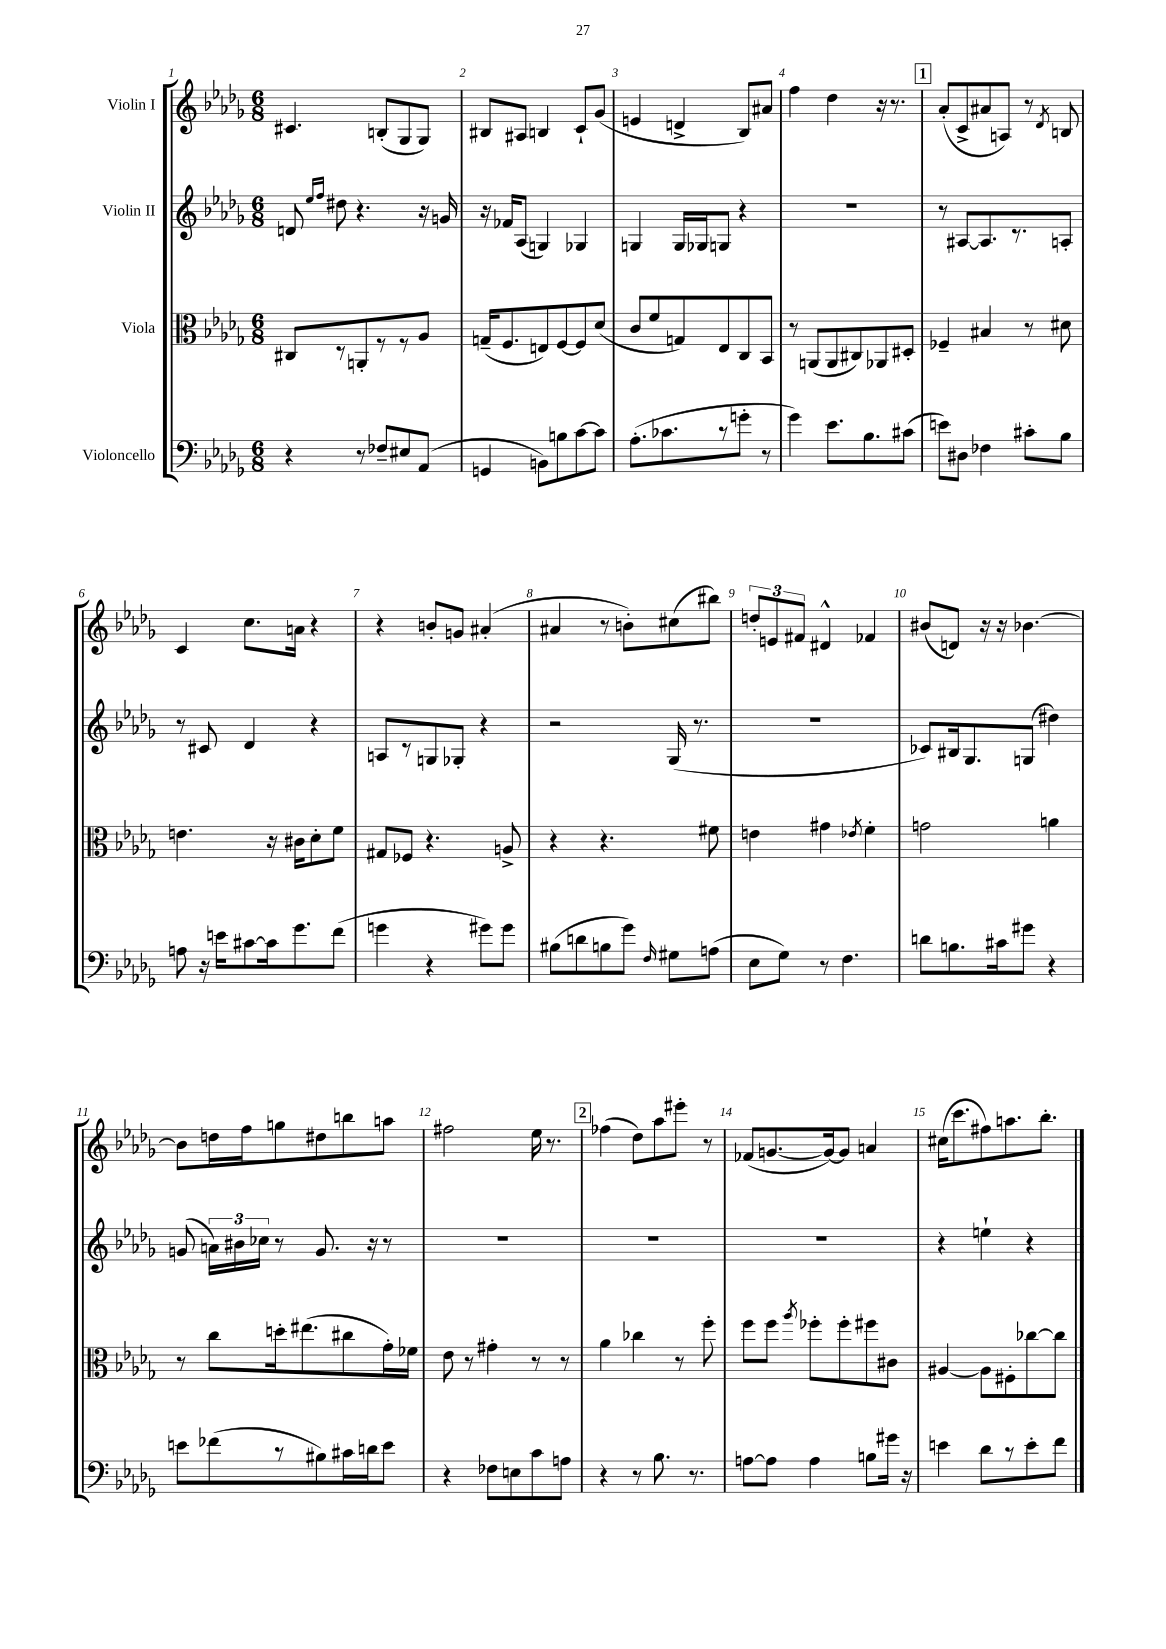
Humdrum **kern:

**kern	**kern	**kern	**kern
*staff4	*staff3	*staff2	*staff1
*clefF4	*clefC3	*clefG2	*clefG2
*k[b-e-a-d-g-]	*k[b-e-a-d-g-]	*k[b-e-a-d-g-]	*k[b-e-a-d-g-]
*M6/8	*M6/8	*M6/8	*M6/8
4r	8C#	8d	4.c#
.	.	16qqee-	.
.	.	16qqff	.
.	8r	8dd#	.
8r	8AA'	4.r	.
8F-~	8r	.	(8B'
8E#	8r	.	8G-
(8AA-	8A-	16r	8G-)
.	.	16g	.
=	=	=	=
4GG	(16G~	16r	8B#
.	8.F	16f-	.
.	.	(8A-	8A#
8BB)	8E)	4G)	4B
8B	[8F	.	.
[8c	8F]	4G-	8c`
8c]	(8d-	.	(8g-
=	=	=	=
(8.A-'	8c	4G	4e
.	8f	.	.
8.c-	.	.	.
.	8G)	16G	4d^
.	.	16G-	.
8r	8E-	8G	.
8g'	8C	4r	8B-)
8r	8BB-	.	8a#
=	=	=	=
4g-)	8r	2.r	4ff
.	(8AA	.	.
8.e-	8AA	.	4dd-
.	8C#)	.	.
8.B-	.	.	.
.	8AA-	.	16r
.	.	.	8.r
(8c#	8D#'	.	.
=	=	=	=
8e)	4F-~	8r	(8a-'
8D#	.	[8A#	8c^
4F-	4B#	8.A#]	8a#
.	.	.	8A)
.	.	8.r	.
8c#'	8r	.	8r
.	.	.	8qd-
8B-	8d#	8A'	8B
=	=	=	=
8A	4.e	8r	4c
16r	.	8c#	.
16e	.	.	.
[8c#	.	4d-	8.cc
16c#]	16r	.	.
8.g-	16c#	.	16a
.	8d-'	4r	4r
(8f	8f	.	.
=	=	=	=
4g	8G#	8A	4r
.	8F-	8r	.
4r	4.r	8G	8b'
.	.	8G-'	8g
8g#)	.	4r	(4a#'
8g#	8A^	.	.
=	=	=	=
(8B#	4r	2r	4a#
8d	.	.	.
8B	4.r	.	8r
8g-)	.	.	8b')
16qqF	.	.	.
8G#	.	(16G-	(8cc#
.	.	8.r	.
(8A	8f#	.	8bb#)
=	=	=	=
8E-	4e	2.r	12dd'
.	.	.	12e
8G-)	.	.	.
.	.	.	12f#
8r	4g#	.	4d#^^
4.F	.	.	.
.	8qe-	.	.
.	4f'	.	4f-
=	=	=	=
8d	2g	8c-)	(8b#
8.B	.	16B#	8d)
.	.	8.G-	.
.	.	.	16r
16c#	.	.	16r
8g#	.	(8G	[4.b-
4r	4a	4dd#)	.
=	=	=	=
8e	8r	(8g	8b-]
(8f-	8cc	24a)	16dd
.	.	24b#	.
.	.	.	16ff
.	.	24cc-	.
8r	16dd'	8r	8gg
.	(8.ee#	.	.
8B#)	.	8.g	8dd#
16c#	8cc#	.	8bb
16d	.	16r	.
8e	16g-')	8r	8aa
.	16f-	.	.
=	=	=	=
4r	8e-	2.r	2ff#
.	8r	.	.
8F-	4g#'	.	.
8E	.	.	.
8c	8r	.	16ee-
.	.	.	8.r
8A	8r	.	.
=	=	=	=
4r	4a-	2.r	(4ff-
8r	4cc-	.	8dd-)
8.B-	.	.	8aa-
.	8r	.	8eee#'
8.r	.	.	.
.	8ff'	.	8r
=	=	=	=
[8A	8ff	2.r	(8f-
8A]	8ff	.	[8.g
.	8qaa-	.	.
4A	8ff-'	.	.
.	.	.	16g_)
.	8ff-'	.	8g]
8B	8ff#	.	4a
16g#	8c#	.	.
16r	.	.	.
=	=	=	=
4e	[4A#	4r	(16cc#
.	.	.	8.ccc
8d-	8A#]	4ee`	8ff#)
8r	8F#'	.	8.aa
8e'	[8cc-	4r	.
.	.	.	8.bb-'
8f	8cc-]	.	.
==	==	==	==
*-	*-	*-	*-
